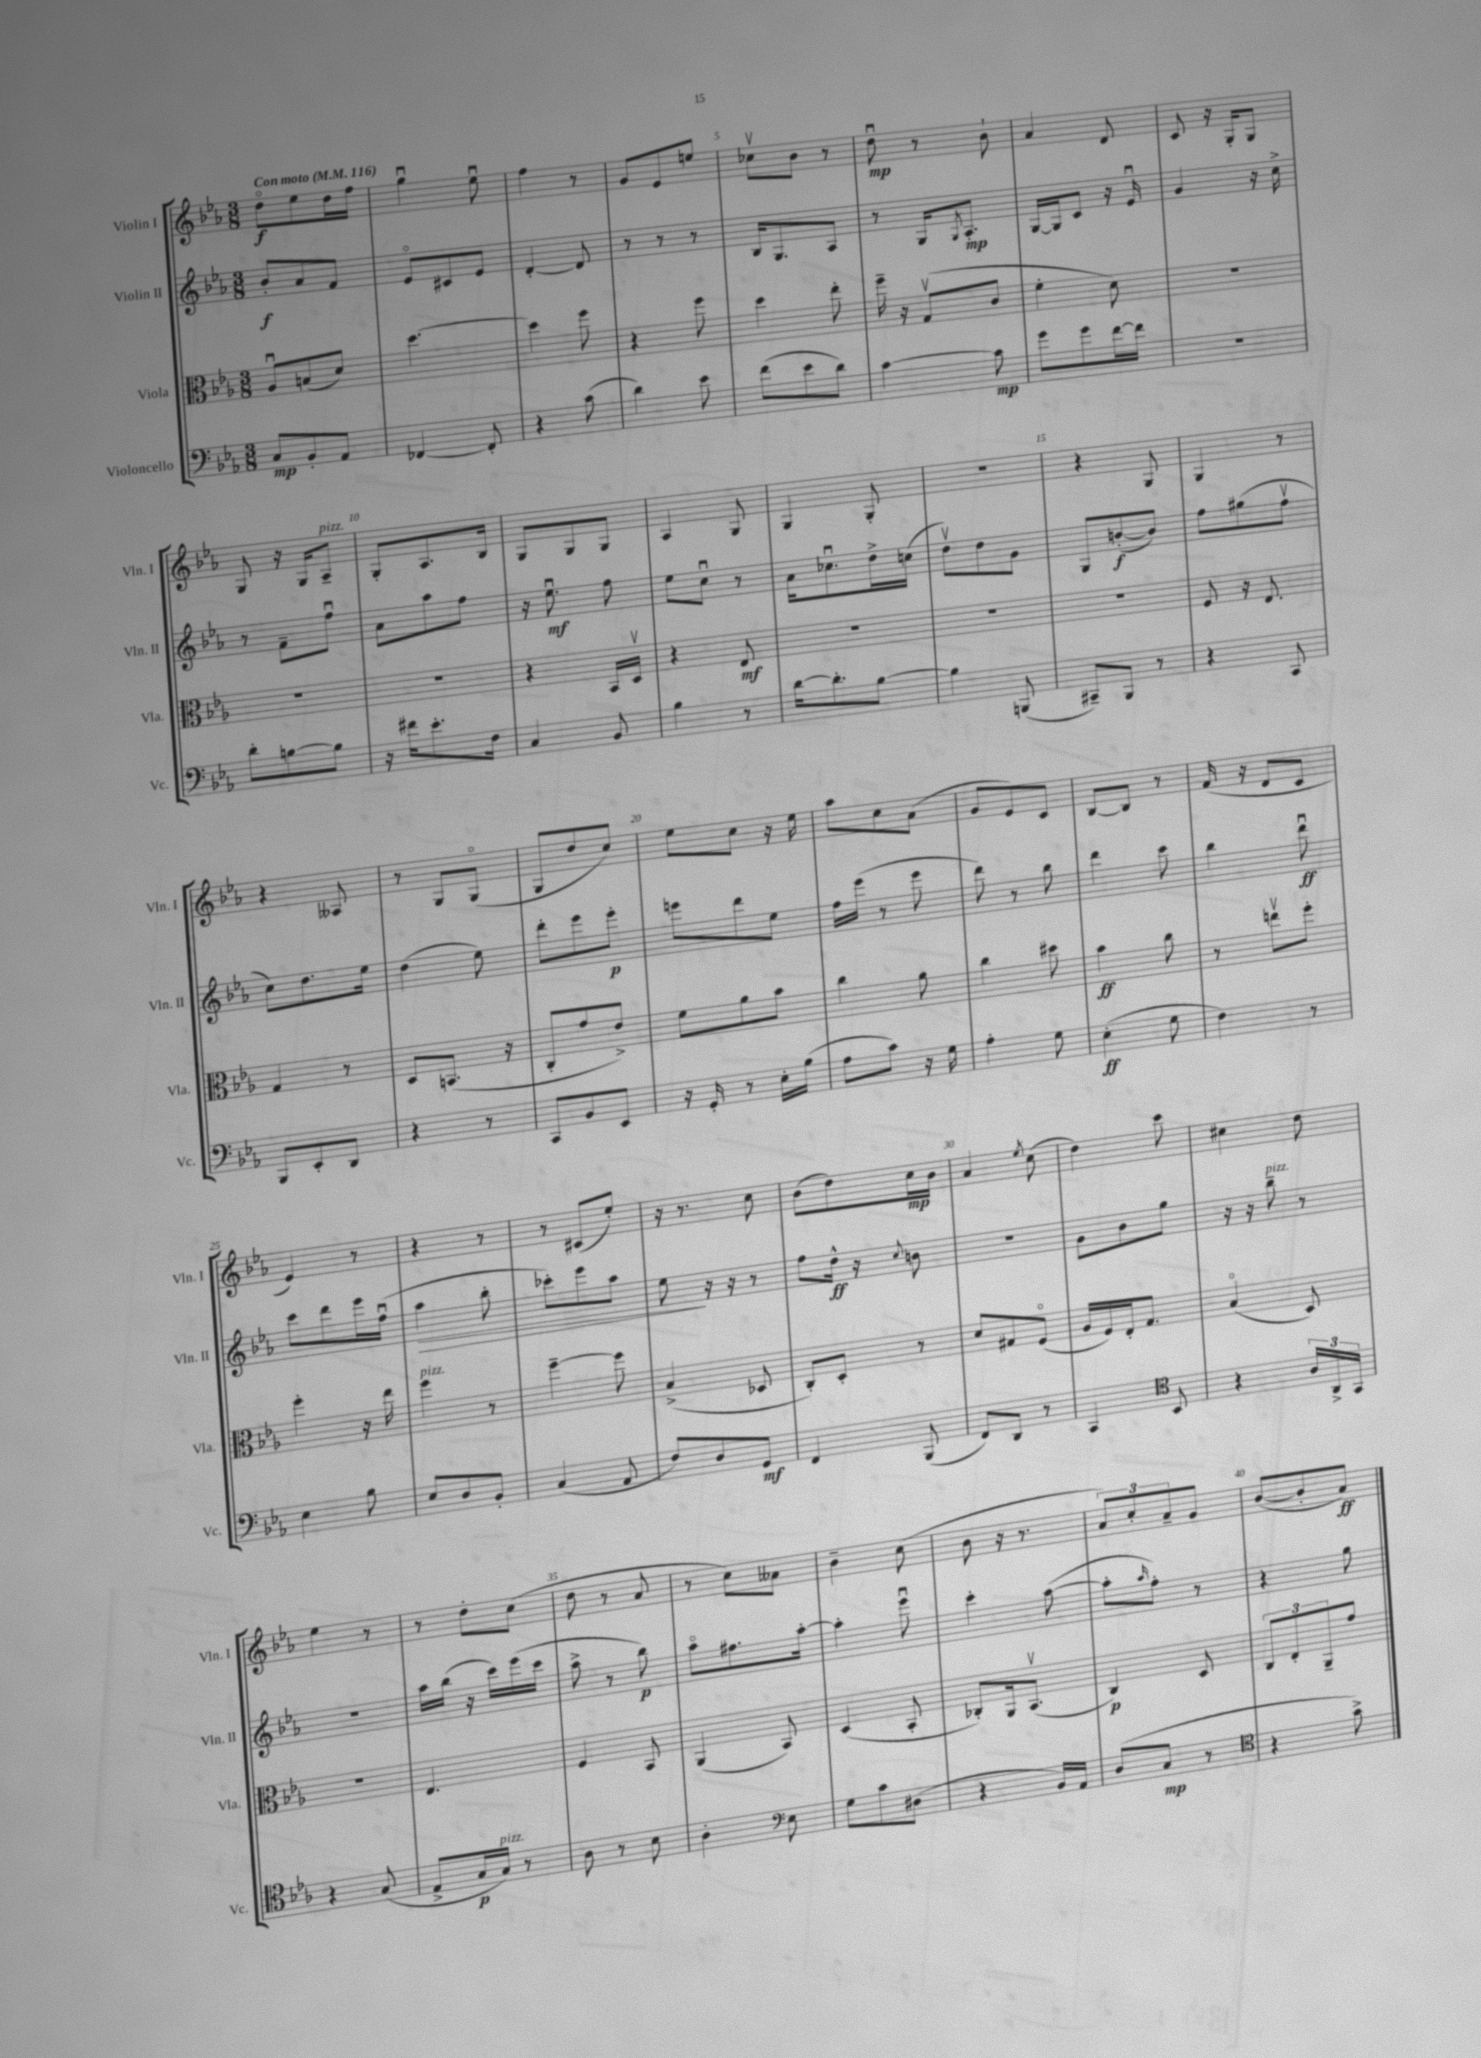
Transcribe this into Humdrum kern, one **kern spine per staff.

**kern	**dynam	**kern	**dynam	**kern	**dynam	**kern	**dynam
*part4	*part4	*part3	*part3	*part2	*part2	*part1	*part1
*staff4	*staff4	*staff3	*staff3	*staff2	*staff2	*staff1	*staff1
*I"Violoncello	*	*I"Viola	*	*I"Violin II	*	*I"Violin I	*
*I'Vc.	*	*I'Vla.	*	*I'Vln. II	*	*I'Vln. I	*
*clefF4	*	*clefC3	*	*clefG2	*	*clefG2	*
*k[b-e-a-]	*	*k[b-e-a-]	*	*k[b-e-a-]	*	*k[b-e-a-]	*
*M3/8	*	*M3/8	*	*M3/8	*	*M3/8	*
*MM116	*	*MM116	*	*MM116	*	*MM116	*
=1	=1	=1	=1	=1	=1	=1	=1
!	!	!	!	!	!	!LO:TX:a:B:t=Con moto	!
8C/L	mp	8A-u/L	.	8b-'/L	f	8dd\L	f
8BB-'/	.	(8Bn/	.	8a-/	.	8ee-\	.
8AA-/J	.	8d/J)	.	8f/J	.	16dd\L	.
.	.	.	.	.	.	16ff\JJ	.
=2	=2	=2	=2	=2	=2	=2	=2
[4FF-X/	.	[4.dd\	.	8e-/L	.	4ggu\	.
.	.	.	.	8c#X/	.	.	.
8FF-'/]	.	.	.	8e-/J	.	8ee-u\	.
=3	=3	=3	=3	=3	=3	=3	=3
4r	.	4dd\]	.	[4d'/	.	4ff\	.
(8c\	.	8ff\	.	8d/]	.	8r	.
=4	=4	=4	=4	=4	=4	=4	=4
4d\)	.	4r	.	8r	.	8g/L	.
.	.	.	.	8r	.	8e-/	.
8e-\	.	8ff\	.	8r	.	8een/J	.
=5	=5	=5	=5	=5	=5	=5	=5
(8f\L	.	4dd\	.	16B-/KL	.	8cc-Xv\L	.
.	.	.	.	8.G/	.	.	.
8e-\	.	.	.	.	.	8b-\J	.
8d\J)	.	8ee-'\	.	8A-/J	.	8r	.
=6	=6	=6	=6	=6	=6	=6	=6
[4c\	.	16ff~\	.	8r	.	8ddu\	mp
.	.	16r	.	.	.	.	.
.	.	(8Gv/L	.	16G/KL	.	8r	.
.	.	.	.	8qG/	.	.	.
.	.	.	.	8.A-'/J	mp	.	.
8c\]	mp	8c/J	.	.	.	8b-`\	.
=7	=7	=7	=7	=7	=7	=7	=7
8g\L	.	4f'\	.	[16G/LL	.	4a-/	.
.	.	.	.	16G/J]	.	.	.
8g\	.	.	.	8c/J	.	.	.
[16f\L	.	8d\)	.	16r	.	8d/	.
16f\JJ]	.	.	.	16e-u/	.	.	.
=8	=8	=8	=8	=8	=8	=8	=8
4.r	.	4.r	.	4g/	.	8c/	.
.	.	.	.	.	.	16r	.
.	.	.	.	.	.	16G'/KL	.
.	.	.	.	16r	.	8G/J	.
.	.	.	.	16cc^\	.	.	.
!!LO:LB:g=z
=9	=9	=9	=9	=9	=9	=9	=9
8d'\L	.	4.r	.	8r	.	8G/	.
[8Bn\	.	.	.	8f~\L	.	16r	.
.	.	.	.	.	.	16G/KL	.
!	!	!	!	!	!	!LO:TX:a:i:t=pizz.	!
8B\J]	.	.	.	8ffu\J	.	8A-~/J	.
=10	=10	=10	=10	=10	=10	=10	=10
16r	.	4.r	.	8a-\L	.	8G'/L	.
16f#X\KL	.	.	.	.	.	.	.
8.e-'\	.	.	.	8aa-\	.	8.A-/	.
.	.	.	.	8ff\J	.	.	.
16F\Jk	.	.	.	.	.	16B-/Jk	.
=11	=11	=11	=11	=11	=11	=11	=11
4C/	.	4r	.	16r	.	8G/L	.
.	.	.	.	8.ee-u\	mf	.	.
.	.	.	.	.	.	8G/	.
8BB-/	.	16BB-/LL	.	8ff\	.	8G/J	.
.	.	16Dv/JJ	.	.	.	.	.
=12	=12	=12	=12	=12	=12	=12	=12
4B-\	.	4r	.	8ee-\L	.	4A-/	.
.	.	.	.	8ccu\J	.	.	.
8r	.	8E-/	mf	8r	.	8G/	.
=13	=13	=13	=13	=13	=13	=13	=13
[16d\KL	.	4.r	.	16a-\KL	.	4G/	.
8.d'\]	.	.	.	8.cc-Xu\	.	.	.
[8B-\J	.	.	.	16dd^\L	.	8G'/	.
.	.	.	.	(16ccn\JJ	.	.	.
=14	=14	=14	=14	=14	=14	=14	=14
4B-\]	.	4.r	.	8ddv\L)	.	4.r	.
.	.	.	.	8dd\	.	.	.
(8BBBn/	.	.	.	8g\J	.	.	.
=15	=15	=15	=15	=15	=15	=15	=15
8CC#X~/L)	.	4.r	.	8G/L	.	4r	.
8BBB-/J	.	.	.	([8bn'/	f	.	.
8r	.	.	.	8b/J])	.	8G/	.
=16	=16	=16	=16	=16	=16	=16	=16
4r	.	8F/	.	8ff\L	.	4G/	.
.	.	16r	.	(8gg#X\	.	.	.
.	.	8.E-/	.	.	.	.	.
8CC/	.	.	.	8ffv\J	.	8r	.
!!LO:LB:g=z
=17	=17	=17	=17	=17	=17	=17	=17
8BBB-/L	.	4G/	.	8cc\L)	.	4r	.
8EE-'/	.	.	.	8.dd\	.	.	.
8DD/J	.	8r	.	.	.	8A--X/	.
.	.	.	.	16ee-\Jk	.	.	.
=18	=18	=18	=18	=18	=18	=18	=18
4r	.	8D/L	.	(4dd\	.	8r	.
.	.	(8.BBn/J	.	.	.	8G/L	.
8r	.	.	.	8ee-\)	.	(8G/J	.
.	.	16r	.	.	.	.	.
=19	=19	=19	=19	=19	=19	=19	=19
8CC/L	.	8C'/L	.	8ddd'\L	.	8G/L	.
8BB-/	.	8g/	.	8eee-\	.	8dd/	.
8EE-/J	.	8e-^/J)	.	8eee-'\J	p	8cc/J)	.
=20	=20	=20	=20	=20	=20	=20	=20
16r	.	8f\L	.	8eeen\L	.	8ee-\L	.
16GG'/	.	.	.	.	.	.	.
8r	.	8a-\	.	8ddd\	.	8cc\J	.
16E-'\LL	.	8b-\J	.	8ee-\J	.	16r	.
(16B-\JJ	.	.	.	.	.	16ee-\	.
=21	=21	=21	=21	=21	=21	=21	=21
8A-\L	.	4cc\	.	16ff\LL	.	8aa-\L	.
.	.	.	.	(16eee-\JJ	.	.	.
8c\J)	.	.	.	8r	.	8cc\	.
16r	.	8a-\	.	8eee-\	.	(8a-\J	.
16G\	.	.	.	.	.	.	.
=22	=22	=22	=22	=22	=22	=22	=22
4A-'\	.	4cc\	.	8ddd\)	.	8g/L	.
.	.	.	.	8r	.	8e-/)	.
8G\	.	8dd#X\	.	8bb-\	.	8c/J	.
=23	=23	=23	=23	=23	=23	=23	=23
(4E-'\	ff	4b-\	ff	4ddd\	.	[8B-/L	.
.	.	.	.	.	.	8B-/J]	.
8G\	.	8cc\	.	8ccc\	.	8r	.
=24	=24	=24	=24	=24	=24	=24	=24
4F\)	.	8r	.	4bb-\	.	(16f/	.
.	.	.	.	.	.	16r	.
.	.	8eenv\L	.	.	.	8d/L	.
8r	.	8ff'\J	.	8dddu\	ff	8c/J	.
!!LO:LB:g=z
=25	=25	=25	=25	=25	=25	=25	=25
4E-\	.	4ff'\	.	8ccc\L	.	4e-/)	.
.	.	.	.	8ddd\	.	.	.
8B-\	.	16r	.	16eee-\L	.	8r	.
.	.	16ee-\	.	(16ffu\JJ	.	.	.
=26	=26	=26	=26	=26	=26	=26	=26
!	!	!LO:TX:a:i:t=pizz.	!	!	!	!	!
!	!	!	!	!	!LO:HP:b	!	!
8E-/L	.	4ff\	.	4aa-\	>	4r	.
8D/	.	.	.	.	.	.	.
8BB-'/J	.	8r	.	8bb-'\	.	8r	.
=27	=27	=27	=27	=27	=27	=27	=27
(4C/	.	[4ff~\	.	8ccc-X'\L)	.	8r	.
.	.	.	.	8eee-\	.	(8c#X/L	.
8AA-/	.	8ff\]	.	8aa-\J	.	8ee-'/J)	.
=28	=28	=28	=28	=28	=28	=28	=28
8F/L)	.	(4B-^/	.	8ee-\	.	16r	.
.	.	.	.	.	.	8.r	.
8D/	.	.	.	16r	]	.	.
.	.	.	.	16r	.	.	.
8GG/J	mf	8D-X/	.	8r	.	8cc\	.
=29	=29	=29	=29	=29	=29	=29	=29
4FF/	.	8C'/L)	.	8ff\L	.	(8b-\L	.
.	.	8D'/J	.	16dd^^\Jk	ff	8dd\)	.
.	.	.	.	16r	.	.	.
.	.	.	.	8qqcc/	.	.	.
(8BBB-/	.	8r	.	8bn\	.	16cc\L	mp
.	.	.	.	.	.	16b-\JJ	.
=30	=30	=30	=30	=30	=30	=30	=30
8FF/L)	.	8d/L	.	4.r	.	4a-/	.
8DD/J	.	8G#X/	.	.	.	.	.
.	.	.	.	.	.	8qee-/	.
8r	.	(8F/J	.	.	.	(8cc\	.
=31	=31	=31	=31	=31	=31	=31	=31
4CC/	.	16A-/LL	.	8g\L	.	4dd\)	.
.	.	16F/)	.	.	.	.	.
.	.	16E-'/J	.	8b-\	.	.	.
.	.	8.G/J	.	.	.	.	.
*clefC4	*	*	*	*	*	*	*
8BB-/	.	.	.	8gg\J	.	8ccc\	.
=32	=32	=32	=32	=32	=32	=32	=32
4r	.	(4B-/	.	16r	.	4cc#X\	.
.	.	.	.	16r	.	.	.
!	!	!	!	!LO:TX:a:i:t=pizz.	!	!	!
.	.	.	.	8bb-~\	.	.	.
24A-/LL	.	8D/)	.	8r	.	8dd\	.
24AA-^/	.	.	.	.	.	.	.
24GG/JJ	.	.	.	.	.	.	.
!!LO:LB:g=z
=33	=33	=33	=33	=33	=33	=33	=33
4r	.	4.r	.	4.r	.	4ee-\	.
(8G/	.	.	.	.	.	8r	.
=34	=34	=34	=34	=34	=34	=34	=34
8E-^/L	.	4.E-/	.	16aa-\LL	.	8r	.
.	.	.	.	(16bb-\JJ	.	.	.
16G/L	p	.	.	16r	.	8dd'\L	.
!LO:TX:a:i:t=pizz.	!	!	!	!	!	!	!
16G/JJ)	.	.	.	16ccc\LL)	.	.	.
8r	.	.	.	(16eee-\	.	(8cc\J	.
.	.	.	.	16ccc\JJ	.	.	.
=35	=35	=35	=35	=35	=35	=35	=35
8A-\	.	4F/	.	8aa-^\	.	8dd\	.
8r	.	.	.	8r	.	8r	.
8B-\	.	8BB-/	.	8bb-\)	p	8a-/	.
=36	=36	=36	=36	=36	=36	=36	=36
4A-'\	.	(4AA-/	.	8aa-\L	.	8r	.
.	.	.	.	8.ff#X\	.	8cc\L)	.
*clefF4	*	*	*	*	*	*	*
8E-\	.	8BB-/)	.	.	.	8a--X\J	.
.	.	.	.	[16aa-'\Jk	.	.	.
=37	=37	=37	=37	=37	=37	=37	=37
8G\L	.	(4D/	.	4aa-'\]	.	4b-~\	.
8c\	.	.	.	.	.	.	.
(8D#X\J	.	8BB-'/	.	8eee-u\	.	(8cc\	.
=38	=38	=38	=38	=38	=38	=38	=38
4r	.	8C-X'/L)	.	4ccc'\	.	8b-\	.
.	.	16AA-/k	.	.	.	16r	.
.	.	(8.BB-v/J	.	.	.	8.r	.
16BB-/LL)	.	.	.	([8aa-\	.	.	.
16AA-/JJ	.	.	.	.	.	.	.
=39	=39	=39	=39	=39	=39	=39	=39
(8D/L	.	4C/)	p	8aa-'\L]	.	12a-/L)	.
.	.	.	.	.	.	12cc'/	.
.	.	.	.	16qqaa-/	.	.	.
8C/J	mp	.	.	8ff'\J)	.	.	.
.	.	.	.	.	.	12a-~/	.
8r	.	8D/	.	8r	.	8g/J	.
=40	=40	=40	=40	=40	=40	=40	=40
*clefC4	*	*	*	*	*	*	*
4r	.	12C/L	.	4r	.	([8b-/L	.
.	.	12E-'/	.	.	.	.	.
.	.	.	.	.	.	8b-'/]	.
.	.	12AA-~/	.	.	.	.	.
8g^\)	.	8g/J	.	8gg\	.	8a-/J)	ff
==	==	==	==	==	==	==	==
*-	*-	*-	*-	*-	*-	*-	*-
